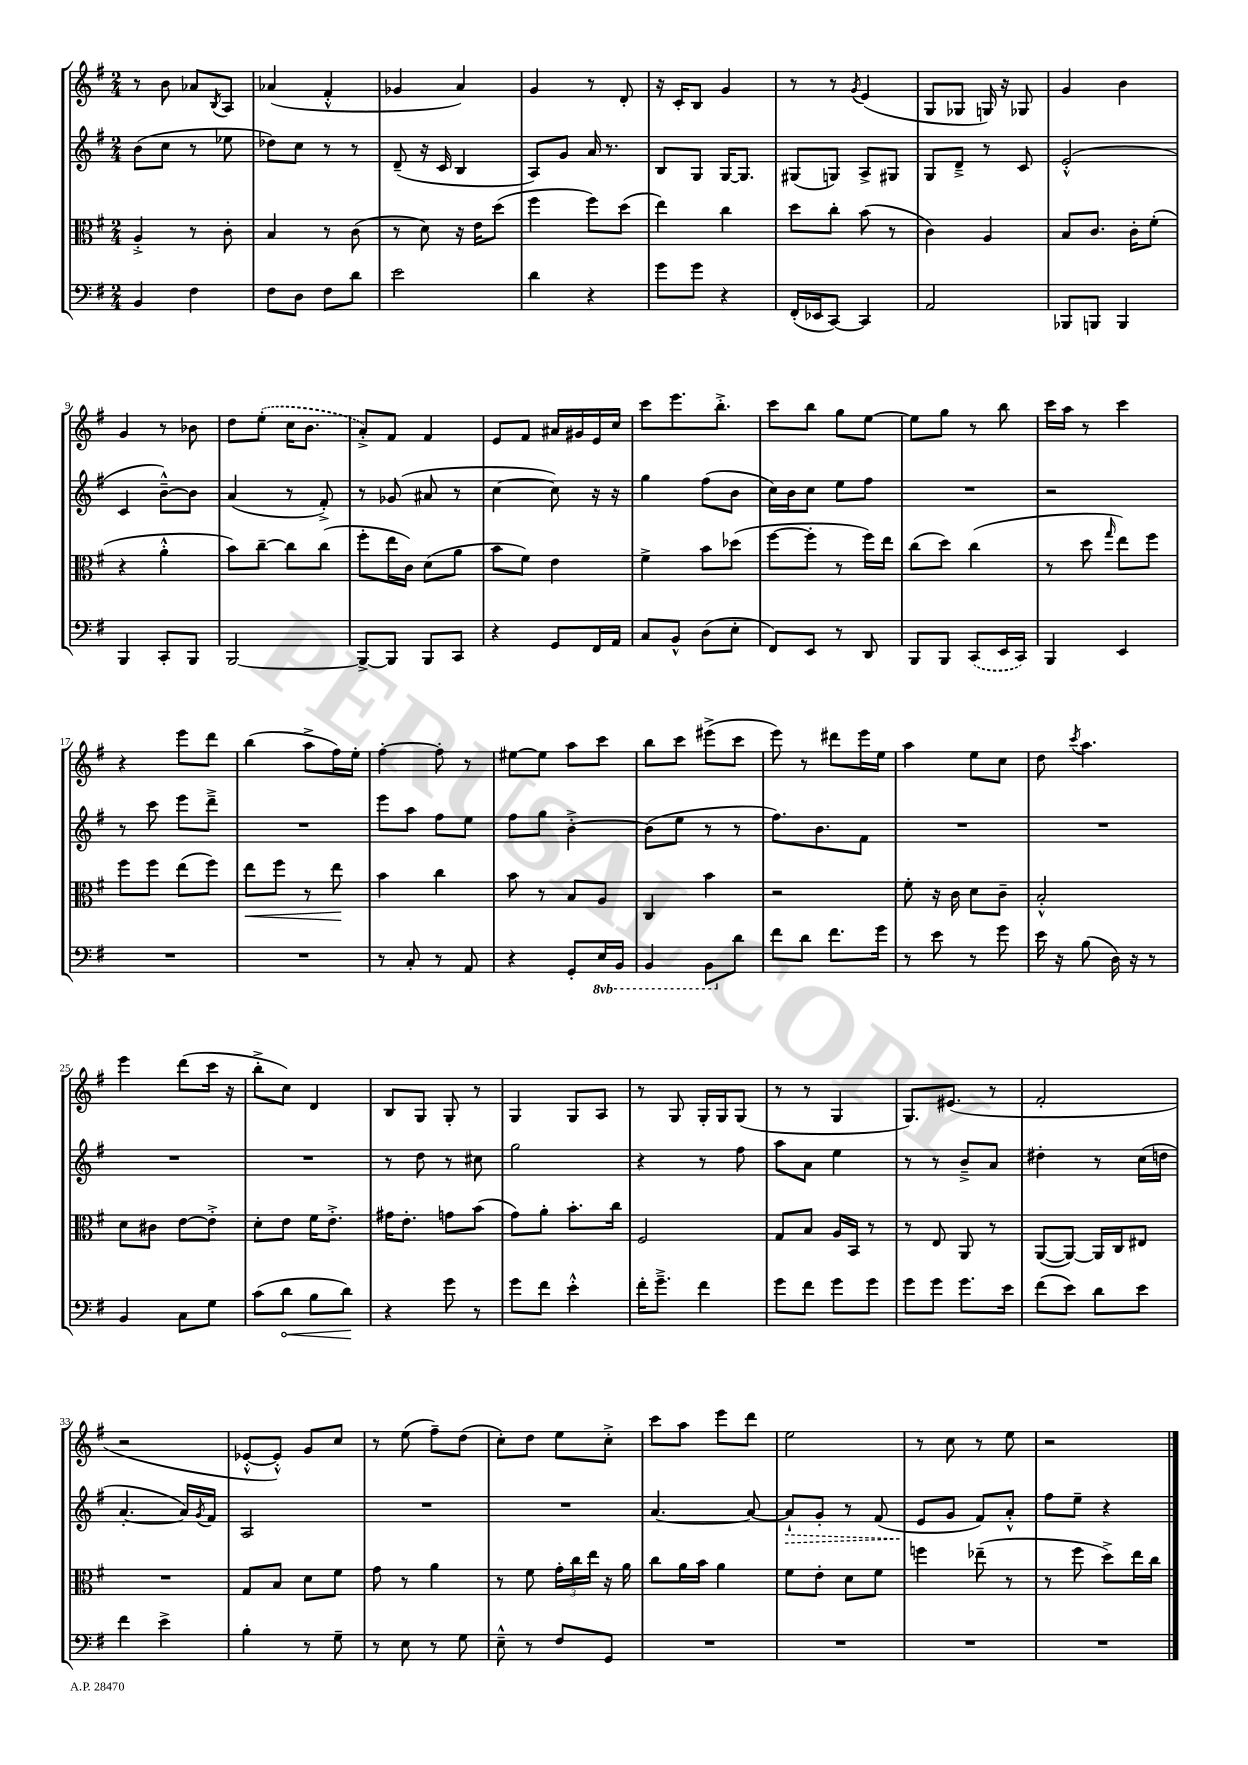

**kern	**dynam	**kern	**dynam	**kern	**dynam	**kern
*part4	*part4	*part3	*part3	*part2	*part2	*part1
*staff4	*staff4	*staff3	*staff3	*staff2	*staff2	*staff1
*clefF4	*	*clefC3	*	*clefG2	*	*clefG2
*k[f#]	*	*k[f#]	*	*k[f#]	*	*k[f#]
*M2/4	*	*M2/4	*	*M2/4	*	*M2/4
=1	=1	=1	=1	=1	=1	=1
4BB/	.	4A'^/	.	(8b\L	.	8r
.	.	.	.	8cc\J	.	8b\
4F#\	.	8r	.	8r	.	8a-X/L
.	.	.	.	.	.	8qB/
.	.	8c'\	.	8ee-X\	.	8A/J
=2	=2	=2	=2	=2	=2	=2
8F#\L	.	4B/	.	8dd-X\L)	.	(4a-X/
8D\J	.	.	.	8cc\J	.	.
8F#\L	.	8r	.	8r	.	4f#'^^/
8d\J	.	(8c\	.	8r	.	.
=3	=3	=3	=3	=3	=3	=3
2e\	.	8r	.	(8d~/	.	4g-X/
.	.	8d\)	.	16r	.	.
.	.	.	.	16c/	.	.
.	.	16r	.	4B/	.	4a/)
.	.	16e\KL	.	.	.	.
.	.	(8dd\J	.	.	.	.
=4	=4	=4	=4	=4	=4	=4
4d\	.	4ff#\	.	8A/L)	.	4g/
.	.	.	.	8g/J	.	.
4r	.	8ff#\L)	.	16a/	.	8r
.	.	.	.	8.r	.	.
.	.	(8dd\J	.	.	.	8d'/
=5	=5	=5	=5	=5	=5	=5
8g\L	.	4ee\)	.	8B/L	.	16r
.	.	.	.	.	.	16c'/KL
8g\J	.	.	.	8G/J	.	8B/J
4r	.	4cc\	.	[16G/KL	.	4g/
.	.	.	.	8.G/J]	.	.
=6	=6	=6	=6	=6	=6	=6
(16FF#'/LL	.	8dd\L	.	(8G#X/L	.	8r
16EE-X/J	.	.	.	.	.	.
[8CC/J)	.	8cc'\J	.	8Gn/J)	.	8r
.	.	.	.	.	.	8qg/
4CC/]	.	(8b\	.	8A^/L	.	(4e/
.	.	8r	.	8G#X/J	.	.
=7	=7	=7	=7	=7	=7	=7
2AA/	.	4c\)	.	8G/L	.	8G/L
.	.	.	.	8d~^/J	.	8G-X/J
.	.	4A/	.	8r	.	16Gn/)
.	.	.	.	.	.	16r
.	.	.	.	8c/	.	8G-X/
=8	=8	=8	=8	=8	=8	=8
8BBB-X/L	.	8B/L	.	(2e'^^/	.	4g/
8BBBn/J	.	8.c/J	.	.	.	.
4BBB/	.	.	.	.	.	4b\
.	.	16c'\KL	.	.	.	.
.	.	(8f#'\J	.	.	.	.
!!LO:LB:g=z
=9	=9	=9	=9	=9	=9	=9
4BBB/	.	4r	.	4c/	.	4g/
8CC'/L	.	4a'^^\	.	[8b~^^\L)	.	8r
8BBB/J	.	.	.	8b\J]	.	8b-X\
=10	=10	=10	=10	=10	=10	=10
[2BBB/	.	8b\L)	.	(4a/	.	8dd\L
.	.	[8cc~\J	.	.	.	(8ee'\J
.	.	8cc\L]	.	8r	.	16cc\KL
.	.	.	.	.	.	8.b\J
.	.	(8cc\J	.	8f#'^/)	.	.
=11	=11	=11	=11	=11	=11	=11
8BBB^/L_	.	8ff#'\L	.	8r	.	8a'^/L)
8BBB/J]	.	16ee\L	.	(8g-X/	.	8f#/J
.	.	16c\JJ)	.	.	.	.
8BBB/L	.	(8d\L	.	8a#X/	.	4f#/
8CC/J	.	8a\J	.	8r	.	.
=12	=12	=12	=12	=12	=12	=12
4r	.	8b\L	.	[4cc\	.	8e/L
.	.	8f#\J)	.	.	.	8f#/J
8GG/L	.	4e\	.	8cc\])	.	16a#X/LL
.	.	.	.	.	.	16g#X/
16FF#/L	.	.	.	16r	.	16e/
16AA/JJ	.	.	.	16r	.	16cc/JJ
=13	=13	=13	=13	=13	=13	=13
8C/L	.	4f#^\	.	4gg\	.	8ccc\L
8BB^^/J	.	.	.	.	.	8.eee\
(8D\L	.	8b\L	.	(8ff#\L	.	.
.	.	.	.	.	.	8.bb'^\J
8E'\J	.	(8dd-X\J	.	8b\J	.	.
=14	=14	=14	=14	=14	=14	=14
8FF#/L)	.	[8ff#\L	.	16cc\LL)	.	8ccc\L
.	.	.	.	16b\J	.	.
8EE/J	.	8ff#'\J]	.	8cc\J	.	8bb\J
8r	.	8r	.	8ee\L	.	8gg\L
8DD/	.	16ff#\LL)	.	8ff#\J	.	[8ee\J
.	.	16ee\JJ	.	.	.	.
=15	=15	=15	=15	=15	=15	=15
8BBB/L	.	(8cc\L	.	2r	.	8ee\L]
8BBB/J	.	8dd\J)	.	.	.	8gg\J
(8CC/L	.	(4cc\	.	.	.	8r
16EE/L	.	.	.	.	.	8bb\
16CC/JJ)	.	.	.	.	.	.
=16	=16	=16	=16	=16	=16	=16
4BBB/	.	8r	.	2r	.	16ccc\LL
.	.	.	.	.	.	16aa\JJ
.	.	8dd\	.	.	.	8r
.	.	16qqgg/	.	.	.	.
4EE/	.	8ee\L)	.	.	.	4ccc\
.	.	8ff#\J	.	.	.	.
!!LO:LB:g=z
=17	=17	=17	=17	=17	=17	=17
2r	.	8ff#\L	.	8r	.	4r
.	.	8ff#\J	.	8ccc\	.	.
.	.	(8ee\L	.	8eee\L	.	8eee\L
.	.	8ff#\J)	.	8ddd~^\J	.	8ddd\J
=18	=18	=18	=18	=18	=18	=18
!	!	!	!LO:HP:b	!	!	!
2r	.	8ee\L	<	2r	.	(4bb\
.	.	8ff#\J	.	.	.	.
.	.	8r	.	.	.	8aa^\L
.	.	8ee\	.	.	.	16ff#\L)
.	.	.	.	.	.	16ee'\JJ
.	.	.	[	.	.	.
=19	=19	=19	=19	=19	=19	=19
8r	.	4b\	.	8eee\L	.	[4ff#'\
8C'/	.	.	.	8aa\J	.	.
8r	.	4cc\	.	8ff#\L	.	8ff#'\]
8AA/	.	.	.	8ee\J	.	8r
=20	=20	=20	=20	=20	=20	=20
4r	.	8b\	.	8ff#\L	.	[8ee#X\L
.	.	8r	.	8gg\J	.	8ee#\J]
8GG'/L	.	8B/L	.	[4b'^\	.	8aa\L
*8ba	*	*	*	*	*	*
16EE/L	.	8A/J	.	.	.	8ccc\J
16BBB/JJ	.	.	.	.	.	.
=21	=21	=21	=21	=21	=21	=21
4BBB/	.	4C/	.	(8b\L]	.	8bb\L
.	.	.	.	8ee\J	.	8ccc\J
8BBB\L	.	4b\	.	8r	.	(8eee#X^\L
*X8ba	*	*	*	*	*	*
8d\J	.	.	.	8r	.	8ccc\J
=22	=22	=22	=22	=22	=22	=22
8f#\L	.	2r	.	8.ff#\L)	.	8eee\)
8d\J	.	.	.	.	.	8r
.	.	.	.	8.b\	.	.
8.f#\L	.	.	.	.	.	8ddd#X\L
.	.	.	.	8f#\J	.	16eee\L
16g\Jk	.	.	.	.	.	16ee\JJ
=23	=23	=23	=23	=23	=23	=23
8r	.	8f#'\	.	2r	.	4aa\
8e\	.	16r	.	.	.	.
.	.	16c\	.	.	.	.
8r	.	8d\L	.	.	.	8ee\L
8g\	.	8c~\J	.	.	.	8cc\J
=24	=24	=24	=24	=24	=24	=24
16e\	.	2B'^^/	.	2r	.	8dd\
16r	.	.	.	.	.	.
.	.	.	.	.	.	8qccc/
(8B\	.	.	.	.	.	4.aa\
16D\)	.	.	.	.	.	.
16r	.	.	.	.	.	.
8r	.	.	.	.	.	.
!!LO:LB:g=z
=25	=25	=25	=25	=25	=25	=25
4BB/	.	8d\L	.	2r	.	4eee\
.	.	8c#X\J	.	.	.	.
8C\L	.	[8e\L	.	.	.	(8ddd\L
8G\J	.	8e'^\J]	.	.	.	16ccc\Jk
.	.	.	.	.	.	16r
=26	=26	=26	=26	=26	=26	=26
(8c\L	.	8d'\L	.	2r	.	8bb'^\L
!	!LO:HP:b	!	!	!	!	!
8d\J	<	8e\J	.	.	.	8cc\J)
8B\L	.	16f#\KL	.	.	.	4d/
.	.	8.e'^\J	.	.	.	.
8d\J)	.	.	.	.	.	.
.	[	.	.	.	.	.
=27	=27	=27	=27	=27	=27	=27
4r	.	16g#X\KL	.	8r	.	8B/L
.	.	8.e'\J	.	.	.	.
.	.	.	.	8dd\	.	8G/J
8g\	.	8gn\L	.	8r	.	8G'/
8r	.	(8b\J	.	8cc#X\	.	8r
=28	=28	=28	=28	=28	=28	=28
8g\L	.	8g\L)	.	2gg\	.	4G/
8f#\J	.	8a'\J	.	.	.	.
4e'^^\	.	8.b'\L	.	.	.	8G/L
.	.	.	.	.	.	8A/J
.	.	16cc\Jk	.	.	.	.
=29	=29	=29	=29	=29	=29	=29
16f#'\KL	.	2F#/	.	4r	.	8r
8.g~^\J	.	.	.	.	.	.
.	.	.	.	.	.	8G/
4f#\	.	.	.	8r	.	16G'/LL
.	.	.	.	.	.	16G/J
.	.	.	.	8ff#\	.	(8G/J
=30	=30	=30	=30	=30	=30	=30
8g\L	.	8G/L	.	8aa\L	.	8r
8f#\J	.	8B/J	.	8a\J	.	8r
8g\L	.	16A/LL	.	4ee\	.	4G/
.	.	16BB/JJ	.	.	.	.
8g\J	.	8r	.	.	.	.
=31	=31	=31	=31	=31	=31	=31
8g\L	.	8r	.	8r	.	8.G/L)
8g\J	.	8E/	.	8r	.	.
.	.	.	.	.	.	(8.e#X/J
8.g\L	.	8AA/	.	8b~^/L	.	.
.	.	8r	.	8a/J	.	8r
16e\Jk	.	.	.	.	.	.
=32	=32	=32	=32	=32	=32	=32
(8f#\L	.	([8AA/L	.	4dd#X'\	.	2f#'/
8e\J)	.	8AA/J_)	.	.	.	.
8d\L	.	16AA/LL]	.	8r	.	.
.	.	16C/J	.	.	.	.
8e\J	.	8E#X/J	.	(16cc\LL	.	.
.	.	.	.	16ddn\JJ	.	.
!!LO:LB:g=z
=33	=33	=33	=33	=33	=33	=33
4f#\	.	2r	.	[4.a'/	.	2r
4e^\	.	.	.	.	.	.
.	.	.	.	16a/LL])	.	.
.	.	.	.	8qg/	.	.
.	.	.	.	16f#/JJ	.	.
=34	=34	=34	=34	=34	=34	=34
4B'\	.	8G/L	.	2A/	.	[8e-X'^^/L
.	.	8B/J	.	.	.	8e-'^^/J])
8r	.	8d\L	.	.	.	8g/L
8G~\	.	8f#\J	.	.	.	8cc/J
=35	=35	=35	=35	=35	=35	=35
8r	.	8g\	.	2r	.	8r
8E\	.	8r	.	.	.	(8ee\
8r	.	4a\	.	.	.	8ff#~\L)
8G\	.	.	.	.	.	(8dd\J
=36	=36	=36	=36	=36	=36	=36
8E~^^\	.	8r	.	2r	.	8cc'\L)
8r	.	8f#\	.	.	.	8dd\J
8F#/L	.	24g'\LL	.	.	.	8ee\L
.	.	24cc\	.	.	.	.
.	.	24ee\JJ	.	.	.	.
8GG/J	.	16r	.	.	.	8cc'^\J
.	.	16a\	.	.	.	.
=37	=37	=37	=37	=37	=37	=37
2r	.	8cc\L	.	[4.a/	.	8ccc\L
.	.	16a\L	.	.	.	8aa\J
.	.	16b\JJ	.	.	.	.
.	.	4a\	.	.	.	8eee\L
.	.	.	.	8a/_	.	8ddd\J
=38	=38	=38	=38	=38	=38	=38
!	!	!	!	!	!LO:HP:b	!
2r	.	8f#\L	.	8a`/L]	>	2ee\
.	.	8e'\J	.	8g'/J	.	.
.	.	8d\L	.	8r	.	.
.	.	8f#\J	.	(8f#/	.	.
=39	=39	=39	=39	=39	=39	=39
2r	.	4ffn\	.	8e/L	.	8r
.	.	.	.	8g/J	]	8cc\
.	.	(8ee-X~\	.	8f#/L)	.	8r
.	.	8r	.	8a'^^/J	.	8ee\
=40	=40	=40	=40	=40	=40	=40
2r	.	8r	.	8ff#\L	.	2r
.	.	8ff#\	.	8ee~\J	.	.
.	.	8dd^\L)	.	4r	.	.
.	.	16ee\L	.	.	.	.
.	.	16cc\JJ	.	.	.	.
==	==	==	==	==	==	==
*-	*-	*-	*-	*-	*-	*-
